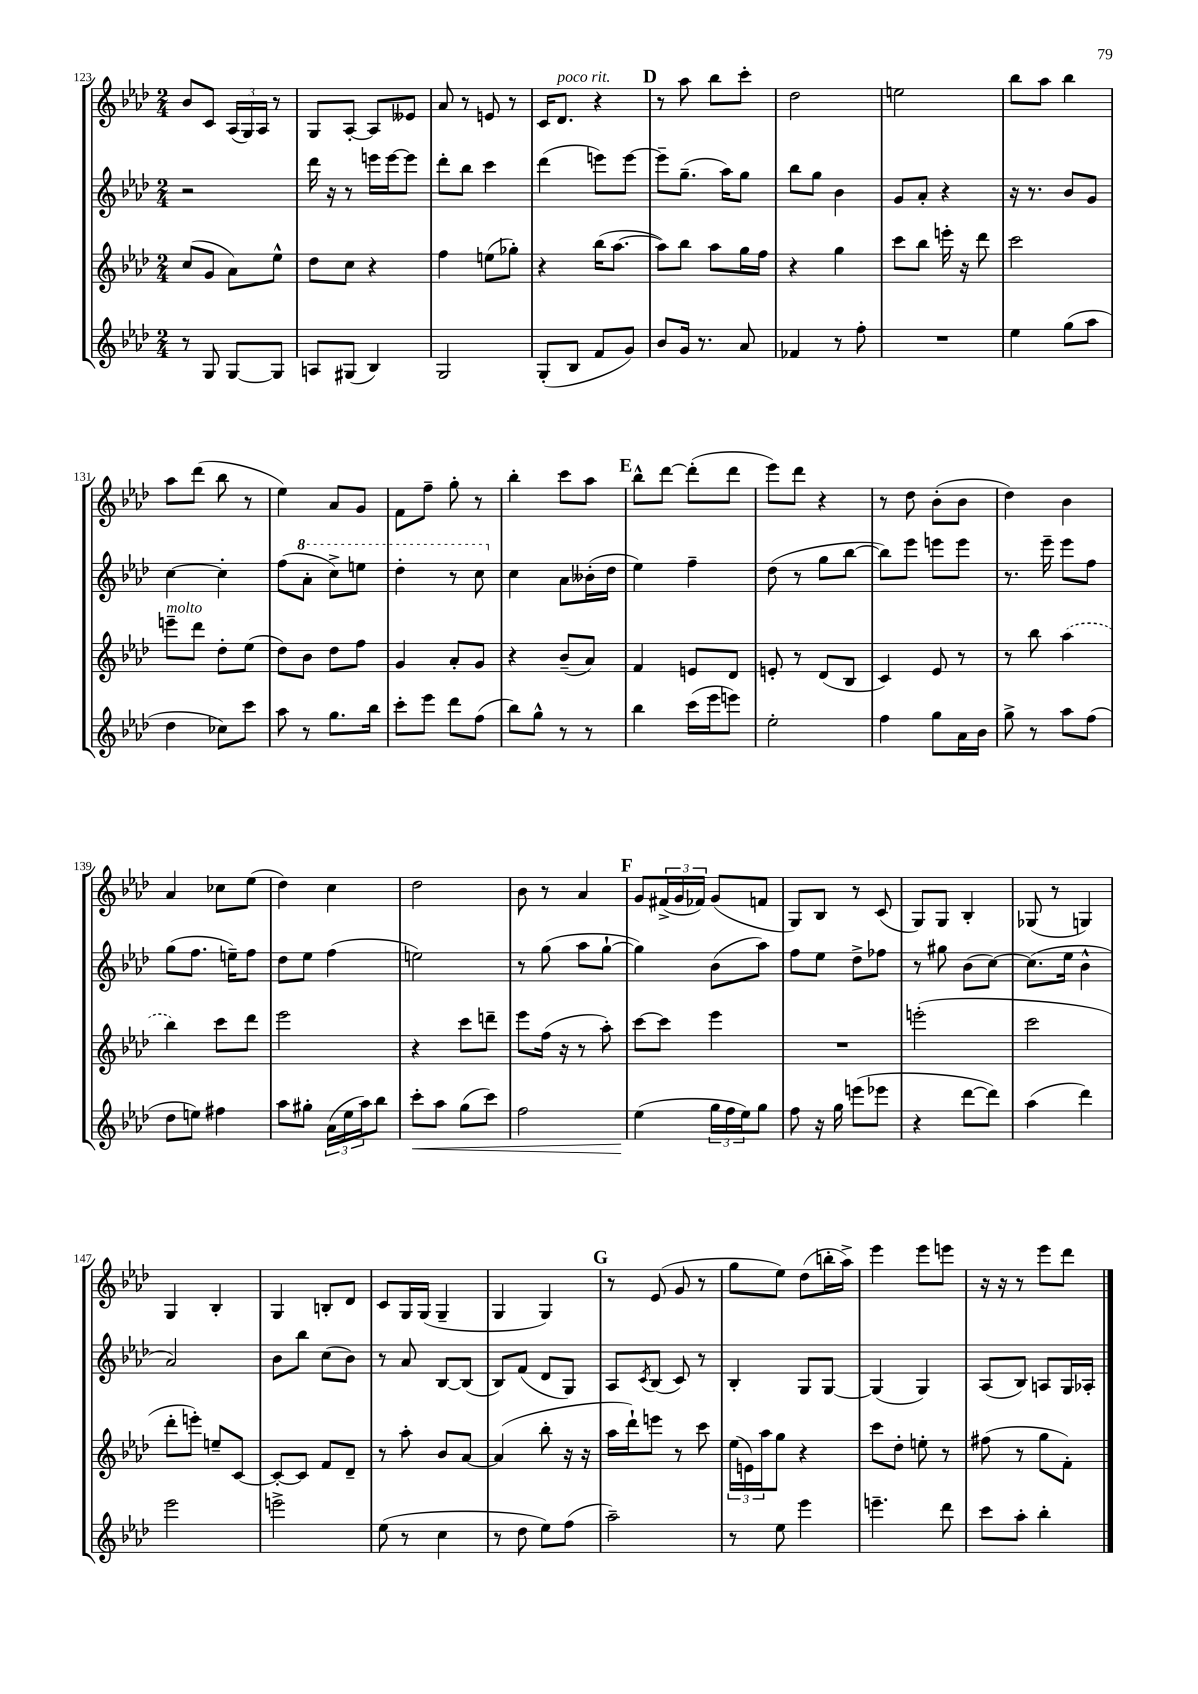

**kern	**kern	**kern	**kern
*staff4	*staff3	*staff2	*staff1
*clefG2	*clefG2	*clefG2	*clefG2
*k[b-e-a-d-]	*k[b-e-a-d-]	*k[b-e-a-d-]	*k[b-e-a-d-]
*M2/4	*M2/4	*M2/4	*M2/4
8r	(8cc/L	2r	8b-/L
8G/	8g/J	.	8c/J
[8G/L	8a-\L)	.	(24A-/LL
.	.	.	24G/)
.	.	.	24A-/JJ
8G/]J	8ee-^^\J	.	8r
=	=	=	=
8A/L	8dd-\L	16ddd-\	8G/L
.	.	16r	.
(8G#/J	8cc\J	8r	[8A-'/J
4B-/)	4r	16eee\LL	8A-/]L
.	.	[16eee\J	.
.	.	8eee\]J	8e--/J
=	=	=	=
2G/	4ff\	8ddd-'\L	8a-/
.	.	8bb-\J	8r
.	(8ee\L	4ccc\	8e/
.	8gg-'\J)	.	8r
=	=	=	=
(8G'/L	4r	(4ddd-\	16c/LK
.	.	.	8.d-/J
8B-/J	.	.	.
8f/L	(16bb-\LK	8eee\L)	4r
.	[8.aa-\J	.	.
8g/J)	.	[8eee\J	.
=	=	=	=
8b-/L	8aa-\]L)	8eee~\]L	8r
16g/Jk	8bb-\J	(8.gg~\J	8aa-\
8.r	.	.	.
.	8aa-\L	.	8bb-\L
.	.	16aa-\LK)	.
8a-/	16gg\L	8gg\J	8ccc'\J
.	16ff\JJ	.	.
=	=	=	=
4f-/	4r	8bb-\L	2dd-\
.	.	8gg\J	.
8r	4gg\	4b-\	.
8ff'\	.	.	.
=	=	=	=
2r	8ccc\L	8g/L	2ee\
.	8bb-\J	8a-'/J	.
.	16eee'\	4r	.
.	16r	.	.
.	8ddd-\	.	.
=	=	=	=
4ee-\	2ccc\	16r	8bb-\L
.	.	8.r	.
.	.	.	8aa-\J
(8gg\L	.	8b-/L	4bb-\
8aa-\J	.	8g/J	.
=	=	=	=
4dd-\	8eee~\L	[4cc\	8aa-\L
.	8ddd-\J	.	(8ddd-\J
8cc-\L)	8dd-'\L	4cc'\]	8bb-\
8ccc\J	(8ee-\J	.	8r
=	=	=	=
8aa-\	8dd-\L)	(8ff\L	4ee-\)
8r	8b-\J	8aa-'\J	.
8.gg\L	8dd-\L	8ccc^\L)	8a-/L
.	8ff\J	8eee\J	8g/J
16bb-\Jk	.	.	.
=	=	=	=
8ccc'\L	4g/	4ddd-'\	8f\L
8eee-\J	.	.	8ff~\J
8ddd-\L	8a-'/L	8r	8gg'\
(8ff\J	8g/J	8ccc\	8r
=	=	=	=
8bb-\L)	4r	4cc\	4bb-'\
8gg^^\J	.	.	.
8r	(8b-~/L	8a-\L	8ccc\L
8r	8a-/J)	(16b--'\L	8aa-\J
.	.	16dd-\JJ	.
=	=	=	=
4bb-\	4f/	4ee-\)	8bb-^^\L
.	.	.	[8ddd-\J
(16ccc\LL	8e/L	4ff~\	(8ddd-'\]L
16eee-\J	.	.	.
8eee\J)	8d-/J	.	8ddd-\J
=	=	=	=
2ee-'\	8e'/	(8dd-\	8eee-\L)
.	8r	8r	8ddd-\J
.	(8d-/L	8gg\L	4r
.	8B-/J	[8bb-\J	.
=	=	=	=
4ff\	4c/)	8bb-\]L)	8r
.	.	8eee-\J	8dd-\
8gg\L	8e-/	8eee\L	(8b-'\L
16a-\L	8r	8eee\J	8b-\J
16b-\JJ	.	.	.
=	=	=	=
8gg^\	8r	8.r	4dd-\)
8r	8bb-\	.	.
.	.	16eee-~\	.
8aa-\L	(4aa-\	8eee-\L	4b-\
(8ff\J	.	8ff\J	.
=	=	=	=
8dd-\L	4bb-\)	(8gg\L	4a-/
8ee\J)	.	8.ff\J	.
4ff#\	8ccc\L	.	8cc-\L
.	.	16ee~\LK)	.
.	8ddd-\J	8ff\J	(8ee-\J
=	=	=	=
8aa-\L	2eee-\	8dd-\L	4dd-\)
8gg#'\J	.	8ee-\J	.
(24a-\LL	.	(4ff\	4cc\
24ee-\	.	.	.
24aa-\J)	.	.	.
8bb-\J	.	.	.
=	=	=	=
8ccc'\L	4r	2ee\)	2dd-\
8aa-\J	.	.	.
(8gg\L	8ccc\L	.	.
8ccc\J)	8ddd~\J	.	.
=	=	=	=
2ff\	8eee-\L	8r	8b-\
.	(16ff\Jk	(8gg\	8r
.	16r	.	.
.	8r	8aa-\L	4a-/
.	8aa-'\)	[8gg`\J	.
=	=	=	=
(4ee-\	[8ccc\L	4gg\])	8g/L
.	8ccc\]J	.	(24f#^/L
.	.	.	24g/
.	.	.	24f-/JJ)
24gg\LL	4eee-\	(8b-\L	(8g/L
24ff\	.	.	.
24ee-\J)	.	.	.
8gg\J	.	8aa-\J)	8f/J
=	=	=	=
8ff\	2r	8ff\L	8G/L)
16r	.	8ee-\J	8B-/J
16gg\	.	.	.
(8eee\L	.	8dd-^\L	8r
8eee-\J	.	8ff-\J	(8c/
=	=	=	=
4r	(2eee'\	8r	8G/L)
.	.	8gg#\	8G/J
[8ddd-\L	.	(8b-\L	4B-'/
8ddd-\]J)	.	[8cc\J)	.
=	=	=	=
(4aa-\	2ccc\	(8.cc\]L	(8G-/
.	.	.	8r
.	.	16ee-\Jk	.
4ddd-\)	.	4b-^^\	4G/)
=	=	=	=
2eee-\	8ddd-'\L	2a-/)	4G/
.	8eee'\J)	.	.
.	8ee~/L	.	4B-'/
.	[8c/J	.	.
=	=	=	=
2eee^\	8c'/_L	8b-\L	4G/
.	8c/]J	8bb-\J	.
.	8f/L	(8cc\L	8B'/L
.	8d-~/J	8b-\J)	8d-/J
=	=	=	=
(8ee-\	8r	8r	8c/L
8r	8aa-'\	8a-/	16G/L
.	.	.	(16G/JJ
4cc\	8b-/L	[8B-/L	4G~/
.	[8a-/J	(8B-/]J	.
=	=	=	=
8r	(4a-/]	8B-/L)	4G/
8dd-\	.	(8f/J	.
8ee-\L)	8bb-'\	8d-/L	4G/)
(8ff\J	16r	8G/J)	.
.	16r	.	.
=	=	=	=
2aa-~\)	16aa-\LL	8A-/L	8r
.	16ddd-`\J)	.	.
.	.	8qc/	.
.	8eee\J	(8B-/J	(8e-/
.	8r	8c/)	8g/
.	8ccc\	8r	8r
=	=	=	=
8r	(24ee-\LL	4B-'/	8gg\L
.	24e\)	.	.
.	24aa-\J	.	.
8ee-\	8gg\J	.	8ee-\J)
4eee-\	4r	8G/L	(8dd-\L
.	.	[8G/J	16bb'\L
.	.	.	16aa-^\JJ)
=	=	=	=
4.eee~\	8ccc\L	(4G/]	4eee-\
.	8dd-'\J	.	.
.	8ee'\	4G/)	8eee-\L
8ddd-\	8r	.	8eee\J
=	=	=	=
8ccc\L	(8ff#\	(8A-/L	16r
.	.	.	16r
8aa-'\J	8r	8B-/J)	8r
4bb-'\	8gg\L	8A/L	8eee-\L
.	8f'\J)	16G/L	8ddd-\J
.	.	16A-'/JJ	.
==	==	==	==
*-	*-	*-	*-
